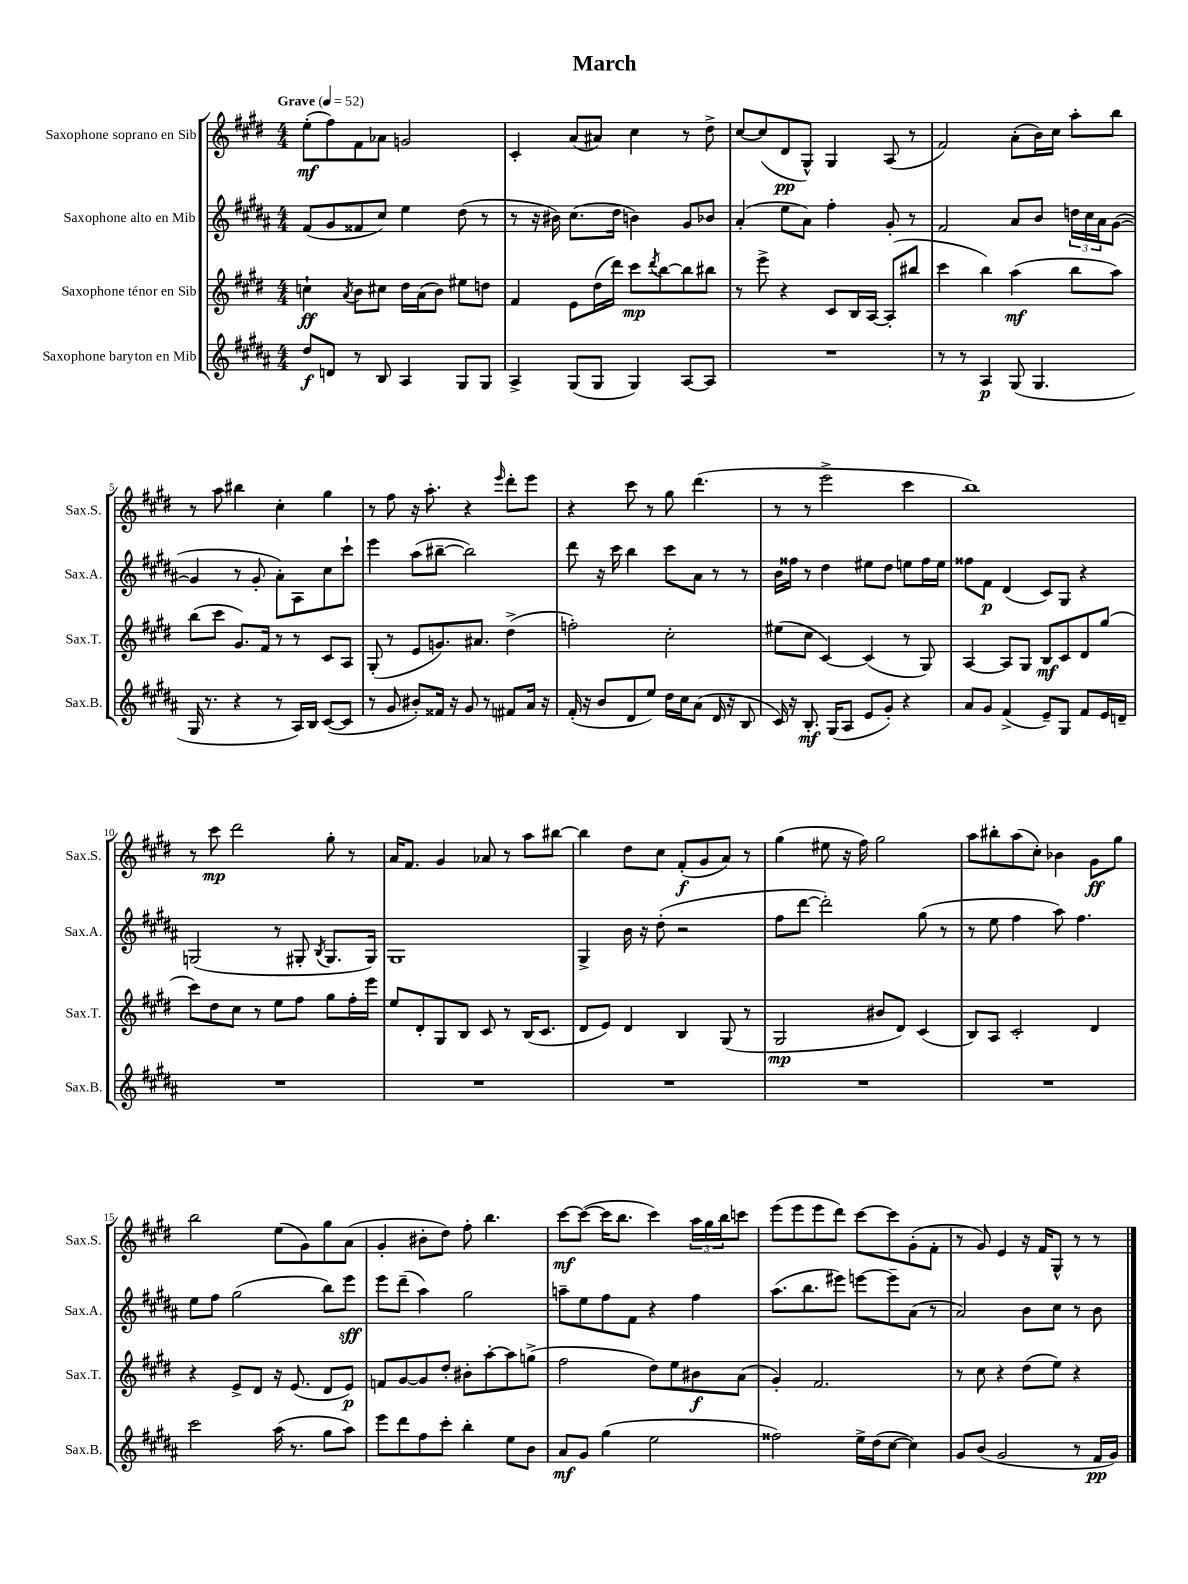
\header { title = "March" }
<<
\new StaffGroup <<
\new Staff = "s0" \with { instrumentName = "Saxophone soprano en Sib" shortInstrumentName = "Sax.S." } {
    \clef treble \key e \major \numericTimeSignature \time 4/4 \tempo "Grave" 4 = 52
    e''8-.\mf( fis''8) fis'8 aes'8 g'2 |
    cis'4-. a'8( ais'8) cis''4 r8 dis''8-> |
    cis''8~ cis''8( dis'8\pp gis8-^) gis4 a8( r8 |
    fis'2) a'8-.( b'16) cis''16 a''8-. b''8 |
    r8 a''8 bis''4 cis''4-. gis''4 |
    r8 fis''8 r16 a''8.-. r4 \grace { e'''16 } dis'''8-. e'''8 |
    r4 cis'''8 r8 gis''8 dis'''4.( |
    r8 r8 e'''2-> cis'''4 |
    b''1) |
    r8 cis'''8\mp dis'''2 gis''8-. r8 |
    a'16 fis'8. gis'4 aes'8 r8 a''8 bis''8~ |
    bis''4 dis''8 cis''8 fis'8-.\f( gis'8 a'8) r8 |
    gis''4( eis''8 r16 fis''16) gis''2 |
    a''8 bis''8-. a''8( cis''8-.) bes'4 gis'8\ff gis''8 |
    b''2 e''8( gis'8) gis''8 a'8( |
    gis'4-. bis'8-. dis''8) fis''8-. b''4. |
    cis'''8~\mf cis'''8~( cis'''16 b''8. cis'''4) \tuplet 3/2 { a''16 gis''16 b''16 } c'''8 |
    e'''8( e'''8 e'''8 dis'''8) cis'''8~ cis'''8 gis'8-.( fis'8-. |
    r8 gis'8) e'4 r16 fis'16 gis8-^ r8 r8 \bar "|." |
}
\new Staff = "s1" \with { instrumentName = "Saxophone alto en Mib" shortInstrumentName = "Sax.A." } {
    \clef treble \key b \major \numericTimeSignature \time 4/4
    fis'8( gis'8 fisis'8 cis''8) e''4 dis''8( r8 |
    r8 r16 bis'16) cis''8.( dis''16 b'4) gis'8 bes'8 |
    ais'4-.( e''8 ais'8) fis''4-. gis'8-. r8 |
    fis'2 ais'8 b'8 \tuplet 3/2 { d''16 cis''16 ais'16 } gis'8~( |
    gis'4 r8 gis'8-. ais'8-.) ais8 cis''8 cis'''8-! |
    e'''4 ais''8( bis''8~-- bis''2) |
    dis'''8 r16 cis'''16 b''4 cis'''8 ais'8 r8 r8 |
    b'16 fisis''16 r8 dis''4 eis''8 dis''8 e''8 fisis''16 e''16 |
    fisis''8 fis'8\p dis'4( cis'8) gis8 r4 |
    g2( r8 gis8-. \acciaccatura { b8 } gis8. gis16) |
    gis1 |
    gis4-> b'16 r16 dis''8-.( r2 |
    fis''8 dis'''8~ dis'''2-.) gis''8( r8 |
    r8 e''8 fis''4 ais''8) fis''4. |
    e''8 fis''8 gis''2( b''8) e'''8\sff |
    e'''8 dis'''8--( ais''4) gis''2 |
    a''8-- e''8 fis''8 fis'8 r4 fis''4 |
    ais''8.( b''8. eis'''8) e'''8~ e'''8-- ais'8( r8 |
    ais'2) b'8 cis''8 r8 b'8 \bar "|." |
}
\new Staff = "s2" \with { instrumentName = "Saxophone ténor en Sib" shortInstrumentName = "Sax.T." } {
    \clef treble \key e \major \numericTimeSignature \time 4/4
    c''4-!\ff \acciaccatura { a'8 } b'8 cis''8 dis''16 a'16( b'8) eis''8 d''8 |
    fis'4 e'8 dis''16( dis'''16) cis'''8\mp \acciaccatura { dis'''8 } b''8~ b''8 bis''8 |
    r8 e'''8-> r4 cis'8 b16 a16~ a8-.( bis''8 |
    cis'''4 b''4) a''4\mf( b''8 a''8) |
    b''8( cis'''8 gis'8.) fis'16 r8 r8 cis'8 a8 |
    gis8-.( r8 e'8 g'8.) ais'8. dis''4->( |
    f''2-.) cis''2-. |
    eis''8( cis''8 cis'4~) cis'4( r8 gis8) |
    a4~ a8 gis8 b8\mf cis'8 dis'8 gis''8( |
    cis'''8) dis''8 cis''8 r8 e''8 fis''8 gis''8 fis''16-. e'''16 |
    e''8 dis'8-. gis8 b8 cis'8 r8 b16( cis'8. |
    dis'8 e'8) dis'4 b4 gis8( r8 |
    gis2\mp bis'8 dis'8) cis'4( |
    b8) a8 cis'2-. dis'4 |
    r4 e'8-> dis'8 r16 e'8.( dis'8 e'8\p) |
    f'8 gis'8~ gis'8 dis''8-. bis'8-. a''8~-. a''8 g''8->( |
    fis''2 dis''8) e''8 bis'8\f a'8( |
    gis'4-.) fis'2. |
    r8 cis''8 r4 dis''8( e''8) r4 \bar "|." |
}
\new Staff = "s3" \with { instrumentName = "Saxophone baryton en Mib" shortInstrumentName = "Sax.B." } {
    \clef treble \key b \major \numericTimeSignature \time 4/4
    dis''8\f d'8 r8 b8 ais4 gis8 gis8 |
    ais4-> gis8( gis8 gis4) ais8~ ais8 |
    R1 |
    r8 r8 ais4\p gis8( gis4. |
    gis16 r8. r4 r8 ais16) b16 cis'8~( cis'8 |
    r8 gis'8 bis'8-.) fisis'16 r16 gis'8 r8 fis'8 ais'16 r16 |
    fis'16-.( r16 b'8 dis'8 e''8) dis''16 cis''16 ais'8( dis'16 r16 b8 |
    cis'16) r16 b8.-.\mf gis16( ais8 e'8 gis'8-.) r4 |
    ais'8 gis'8 fis'4->( e'8--) gis8 fis'8 e'16 d'16-- |
    R1 |
    R1 |
    R1 |
    R1 |
    R1 |
    cis'''2 ais''16( r8. gis''8 ais''8) |
    e'''8 dis'''8 fis''8 cis'''8-. b''4-. e''8 b'8 |
    ais'8\mf gis'8 gis''4( e''2 |
    fisis''2) e''16-> dis''16( cis''8~ cis''4) |
    gis'8 b'8( gis'2 r8 fis'16\pp gis'16) \bar "|." |
}
>>
>>
